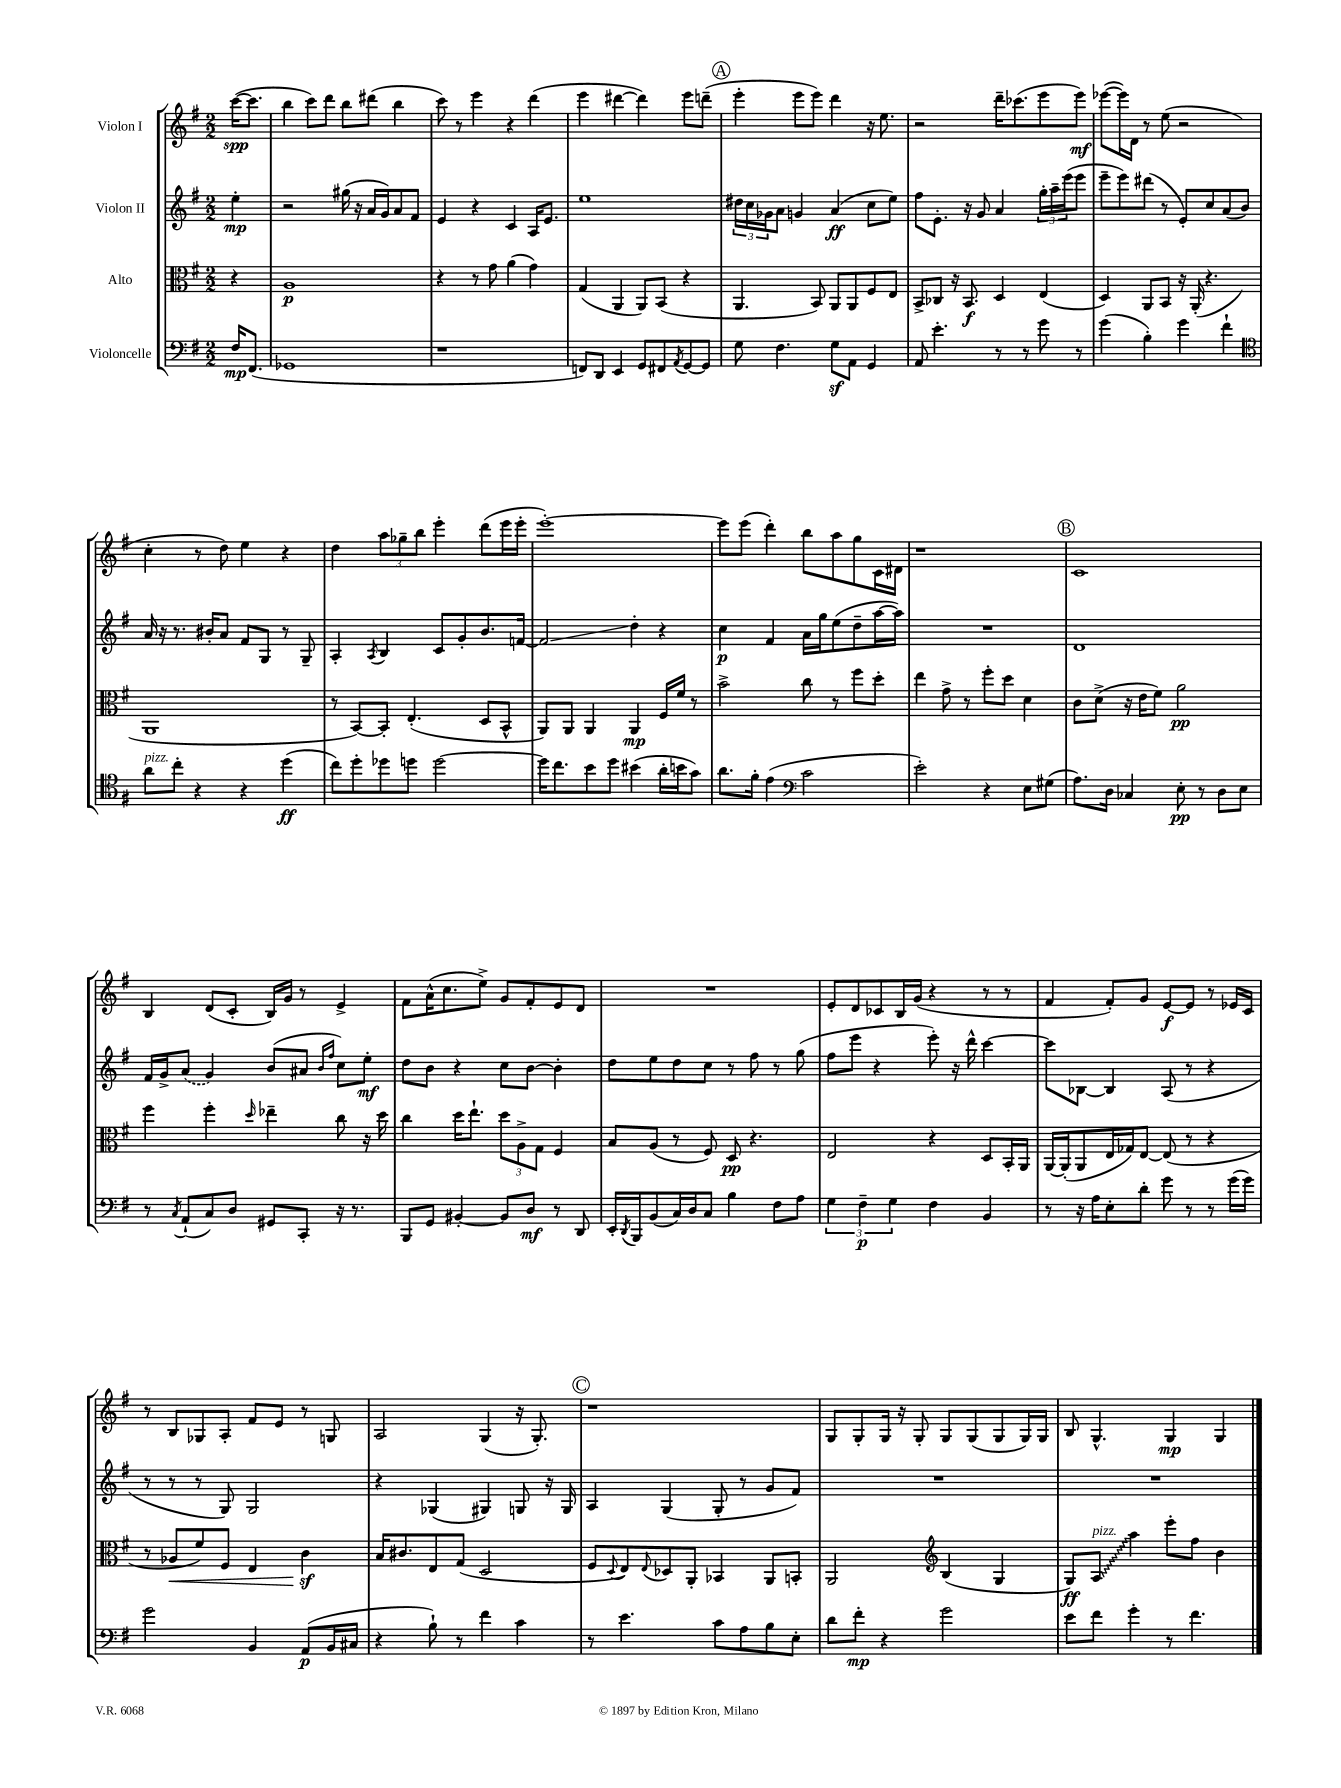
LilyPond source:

<<
\new StaffGroup <<
\new Staff = "s0" \with { instrumentName = "Violon I" } {
    \clef treble \key g \major \numericTimeSignature \time 2/2 \partial 4
    c'''16~\spp( c'''8. |
    b''4 c'''8) d'''8 b''8 dis'''8( b''4 |
    c'''8) r8 e'''4 r4 d'''4( |
    e'''4 dis'''4~ dis'''4) e'''8 d'''8--( |
    \mark \markup { \circle "A" } e'''4-. e'''8 e'''8) d'''4 r16 e''8. |
    r2 d'''16-- ces'''8.( e'''8 e'''8\mf) |
    ees'''8~( ees'''16) d'16 r8 e''8( r2 |
    c''4-. r8 d''8) e''4 r4 |
    d''4 \tuplet 3/2 { a''8 ges''8-- b''8 } e'''4-. d'''8( e'''16 e'''16-. |
    e'''1~-.) |
    e'''8 e'''8( d'''4-.) b''8 a''8 g''8 c'16 dis'16 |
    r1 |
    \mark \markup { \circle "B" } c'1 |
    b4 d'8( c'8-. b16) g'16 r8 e'4-> |
    fis'8 a'16-^( c''8. e''8->) g'8 fis'8-. e'8 d'8 |
    R1 |
    e'8-. d'8 ces'8 b16 g'16( r4 r8 r8 |
    fis'4 fis'8-.) g'8 e'8~\f e'8 r8 ees'16 c'16 |
    r8 b8 ges8 a8-. fis'8 e'8 r8 g8 |
    a2 g4( r16 g8.-.) |
    \mark \markup { \circle "C" } r1 |
    g8 g8-. g16 r16 g8-. g8 g8( g8 g16) g16 |
    b8 g4.-^ g4\mp g4 \bar "|." |
}
\new Staff = "s1" \with { instrumentName = "Violon II" } {
    \clef treble \key g \major \numericTimeSignature \time 2/2 \partial 4
    e''4-.\mp |
    r2 gis''16( r16 a'16 g'16) a'8 fis'8 |
    e'4 r4 c'4 a16 e'8. |
    e''1 |
    \mark \markup { \circle "A" } \tuplet 3/2 { dis''16 c''16 ges'16 } a'8 g'4 a'4\ff( c''8 e''8) |
    fis''8 e'8.-. r16 g'8 a'4 \tuplet 3/2 { g''16-. a''16-- e'''16( } e'''8 |
    e'''8-- e'''8) dis'''8( r8 e'8-.) c''8 a'8( b'8) |
    a'16 r16 r8. bis'16-. a'8 fis'8 g8 r8 g8-- |
    a4-. \acciaccatura { a8 } b4 c'8 g'8-. b'8. f'16~ |
    f'2\glissando d''4-. r4 |
    c''4\p fis'4 a'16 g''16 e''8( d''8-- a''16~ a''16) |
    R1 |
    \mark \markup { \circle "B" } d'1 |
    fis'16 g'16-> \once \slurDashed a'8( g'4) b'8( ais'8 \grace { b'16 fis''16 } c''8) e''8-.\mf |
    d''8 b'8 r4 c''8 b'8~ b'4-. |
    d''8 e''8 d''8 c''8 r8 fis''8 r8 g''8( |
    fis''8 e'''8 r4 e'''8-.) r16 d'''16-^ c'''4~ |
    c'''8 bes8~ bes4 a8( r8 r4 |
    r8 r8 r8 g8) g2 |
    r4 ges4( gis4) g8 r16 g16 |
    \mark \markup { \circle "C" } a4 g4( g8-. r8 g'8 fis'8) |
    R1 |
    R1 \bar "|." |
}
\new Staff = "s2" \with { instrumentName = "Alto" } {
    \clef alto \key g \major \numericTimeSignature \time 2/2 \partial 4
    r4 |
    a1\p |
    r4 r8 g'8 a'4( g'4) |
    g4( a,4 a,8) b,8( r4 |
    \mark \markup { \circle "A" } a,4. b,8) a,8 a,8 fis8 e8 |
    b,8-> ces8 r16 b,8.\f d4 e4( |
    d4) a,8 b,8 r16 a,16-.( r4. |
    a,1 |
    r8 b,8~) b,8-. e4.-.( d8 b,8-^ |
    a,8) a,8 a,4 a,4\mp fis16 fis'16 r8 |
    b'2-> c''8 r8 fis''8 d''8-. |
    e''4 g'8-> r8 fis''8-. d''8 d'4 |
    \mark \markup { \circle "B" } c'8 d'8->( r16 e'16 fis'8) a'2\pp |
    fis''4 fis''4-. \grace { d''16 } ees''4-- c''8 r16 d''16 |
    c''4 d''16 e''8.-! \tuplet 3/2 { d''8 a8-> g8 } fis4 |
    b8 a8( r8 fis8) d8\pp r4. |
    e2 r4 d8 b,16-. a,16 |
    a,16~ a,16-.( a,8 e16 ges16) e8~ e8( r8 r4 |
    r8 aes8\< fis'8) fis8 e4 c'4\sf\! |
    b16 cis'8. e8 g8( d2 |
    \mark \markup { \circle "C" } fis8 \appoggiatura { d8 } e8) \appoggiatura { e8 } des8 a,8-. bes,4 a,8 b,8-. |
    a,2 \clef treble b4( g4 |
    g8\ff) \once \override Glissando.style = #'zigzag a8\glissando^\markup { \italic "pizz." } a''4 e'''8-. fis''8 b'4 \bar "|." |
}
\new Staff = "s3" \with { instrumentName = "Violoncelle" } {
    \clef bass \key g \major \numericTimeSignature \time 2/2 \partial 4
    fis16\mp fis,8.( |
    ges,1 |
    r1 |
    f,8) d,8 e,4 g,8 fis,8 \acciaccatura { a,8 } g,8~ g,8 |
    \mark \markup { \circle "A" } g8 fis4. g8\sf a,8 g,4 |
    a,8 e'4.-. r8 r8 g'8 r8 |
    g'4( b4-.) g'4 fis'4-! |
    \clef tenor a'8^\markup { \italic "pizz." } c''8-. r4 r4 d''4\ff( |
    c''8) d''8-. des''8 d''8 d''2~ |
    d''16 c''8. b'8 d''8 bis'4( a'16-. b'16 g'8) |
    a'8. fis'16-. e'4( \clef bass c'2 |
    e'2-.) r4 e8 gis8( |
    \mark \markup { \circle "B" } a8.) d16 ces4 e8-.\pp r8 d8 e8 |
    r8 \acciaccatura { c8 } a,8-!( c8) d8 gis,8 c,8-. r16 r8. |
    b,,8 g,8 bis,4~-. bis,8 d8\mf r8 d,8 |
    e,16-. \acciaccatura { d,8 } b,,16 b,8( c16) d16 c8 b4 fis8 a8 |
    \tuplet 3/2 { g4 fis4--\p g4 } fis4 b,4 |
    r8 r16 a16 e8-. d'8-. g'8 r8 r8 g'16( g'16) |
    g'2 b,4 a,8\p( b,16 cis16 |
    r4 b8-!) r8 fis'4 c'4 |
    \mark \markup { \circle "C" } r8 e'4. c'8 a8 b8 e8-. |
    d'8 fis'8-.\mp r4 g'2 |
    e'8 fis'8 g'4-. r8 fis'4. \bar "|." |
}
>>
>>
\layout { \context { \Score \remove "Bar_number_engraver" } }
